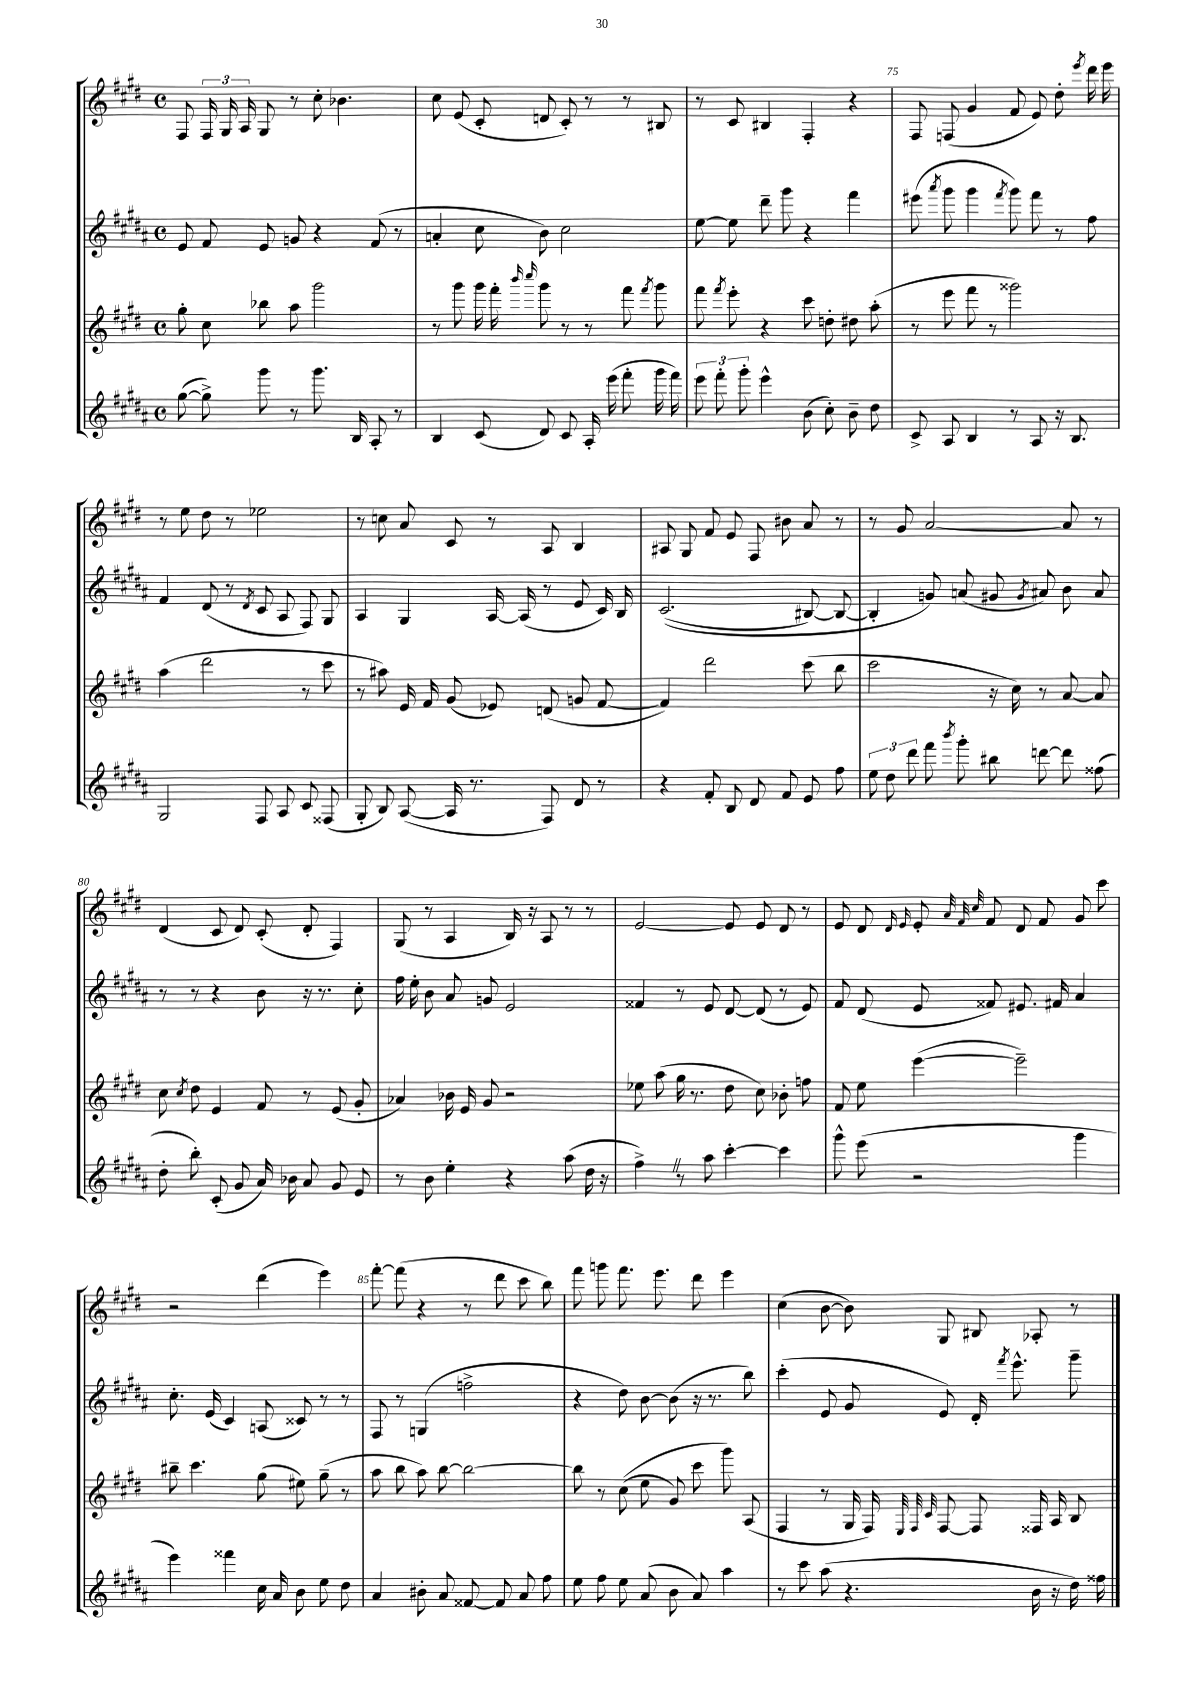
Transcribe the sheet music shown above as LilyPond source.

<<
\new StaffGroup <<
\new Staff = "s0" {
    \clef treble \key e \major \defaultTimeSignature \time 4/4
    \autoBeamOff fis8 \tuplet 3/2 { fis16 gis16 a16 } gis8 r8 cis''8-. bes'4. |
    cis''8 e'8( cis'8-. d'8 cis'8-.) r8 r8 bis8 |
    r8 cis'8 bis4 fis4-. r4 |
    fis8 f8( gis'4 fis'8 e'8) dis''8-. \acciaccatura { e'''8 } dis'''16 e'''16 |
    r8 e''8 dis''8 r8 ees''2 |
    r8 c''8 a'8 cis'8 r8 a8 b4 |
    ais8 gis8 fis'8 e'8 fis8 bis'8 a'8 r8 |
    r8 gis'8 a'2~ a'8 r8 |
    dis'4( cis'8 dis'8) cis'8-.( dis'8-. fis4) |
    gis8( r8 a4 b16) r16 a8 r8 r8 |
    e'2~ e'8 e'8 dis'8 r8 |
    e'8 dis'8 \grace { dis'16 e'16 } e'8-. \grace { a'32 fis'32 cis''32 } fis'8 dis'8 fis'8 gis'8 cis'''8 |
    r2 dis'''4( e'''4) |
    fis'''8~-. fis'''8( r4 r8 dis'''8 cis'''8 b''8) |
    fis'''8 g'''8 fis'''8. e'''8. dis'''8 e'''4 |
    cis''4( b'8~ b'8) gis8 bis8 aes8-. r8 \bar "|." |
}
\new Staff = "s1" {
    \clef treble \key b \major \defaultTimeSignature \time 4/4
    \autoBeamOff e'8 fis'8 e'8 g'8 r4 fis'8( r8 |
    a'4-. cis''8 b'8) cis''2 |
    e''8~ e''8 dis'''8-- gis'''8 r4 fis'''4 |
    eis'''8( \acciaccatura { ais'''8 } gis'''8 gis'''4 \acciaccatura { fis'''8 } gis'''8) fis'''8 r8 fis''8 |
    fis'4 dis'8( r8 \acciaccatura { dis'8 } cis'8 ais8 fis8) gis8 |
    ais4 gis4 ais16~ ais16( r8 e'8 cis'16) b16 |
    cis'2.(\( bis8~) bis8~ |
    bis4-. g'8\) a'8( gis'8 \acciaccatura { gis'8 } ais'8) b'8 ais'8 |
    r8 r8 r4 b'8 r16 r8. cis''8-. |
    fis''16 e''16-. b'8 ais'8 g'8 e'2 |
    fisis'4 r8 e'8 dis'8~ dis'8( r8 e'8) |
    fis'8 dis'8( e'8 fisis'8) eis'8. fis'16 ais'4 |
    cis''8.-. e'16( cis'4) a8( cisis'8) r8 r8 |
    fis8 r8 g4( f''2-> |
    r4 dis''8) b'8~ b'8( r16 r8. b''8) |
    cis'''4-.( e'8 gis'8 e'8) dis'16-. \acciaccatura { fis'''8 } e'''8.-^ gis'''8-- \bar "|." |
}
\new Staff = "s2" {
    \clef treble \key e \major \defaultTimeSignature \time 4/4
    \autoBeamOff gis''8-. cis''8 bes''8 a''8 gis'''2 |
    r8 gis'''8 gis'''16 fis'''16-. \grace { b'''16 cis''''16 } gis'''8 r8 r8 fis'''8 \acciaccatura { fis'''8 } gis'''8 |
    fis'''8 \acciaccatura { fis'''8 } e'''8-. r4 cis'''8 d''8-. dis''8 a''8-.( |
    r8 e'''8 fis'''8 r8 gisis'''2) |
    a''4( dis'''2 r8 cis'''8 |
    r8 ais''8) e'16 fis'16 gis'8( ees'8) d'8( g'8 fis'8~ |
    fis'4) dis'''2 cis'''8( b''8 |
    cis'''2 r16 cis''16) r8 a'8~ a'8 |
    cis''8 \acciaccatura { cis''8 } dis''8 e'4 fis'8 r8 e'8( gis'8-. |
    aes'4) bes'16 e'16 gis'8 r2 |
    ees''8 a''8( gis''16 r8. dis''8 cis''8) bes'8-. f''8 |
    fis'8 e''8 e'''4~( e'''2--) |
    bis''8-- cis'''4. gis''8( eis''8) gis''8--( r8 |
    a''8 b''8 a''8) b''8~ b''2~ |
    b''8 r8 cis''8(\( e''8 gis'8) cis'''8 gis'''8\) a8( |
    fis4 r8 gis16 fis16) \grace { e32 fis32 cis'32 } fis8~ fis8 fisis16 a16 b8 \bar "|." |
}
\new Staff = "s3" {
    \clef treble \key b \major \defaultTimeSignature \time 4/4
    \autoBeamOff gis''8~( gis''8->) gis'''8 r8 gis'''8. b16 ais8-. r8 |
    b4 cis'8( dis'8) cis'8 ais16-. e'''16( fis'''8-. gis'''16 fis'''16) |
    \tuplet 3/2 { e'''8 fis'''8-. gis'''8-. } e'''4-^ b'8( cis''8-.) b'8-- dis''8 |
    cis'8-> ais8 b4 r8 ais8 r16 b8. |
    gis2 fis8 ais8 cis'8 fisis8( |
    gis8-. b8) ais8~( ais16 r8. fis8) dis'8 r8 |
    r4 fis'8-. b8 dis'8 fis'8 e'8 fis''8 |
    \tuplet 3/2 { e''8 dis''8 dis'''8 } fis'''8 \acciaccatura { b'''8 } gis'''8-. bis''8 d'''8~ d'''8 fisis''8( |
    dis''8-. b''8-.) cis'8-.( gis'8 ais'16) bes'16 ais'8 gis'8 e'8 |
    r8 b'8 e''4-. r4 ais''8( dis''16 r16 |
    fis''4->) \once \override BreathingSign.text = \markup { \musicglyph "scripts.caesura.straight" } \breathe r8 ais''8 cis'''4~-. cis'''4 |
    gis'''8-^ e'''8( r2 gis'''4 |
    e'''4) fisis'''4 cis''16 ais'16 b'8 e''8 dis''8 |
    ais'4 bis'8-. ais'8 fisis'8~ fisis'8 ais'8 fis''8 |
    e''8 fis''8 e''8 ais'8( b'8 ais'8) ais''4 |
    r8 cis'''8 ais''8( r4. b'16 r16 dis''16) fisis''16 \bar "|." |
}
>>
>>
\layout { \context { \Score currentBarNumber = #72 \override BarNumber.break-visibility = ##(#f #t #t) barNumberVisibility = #(every-nth-bar-number-visible 5) } }
